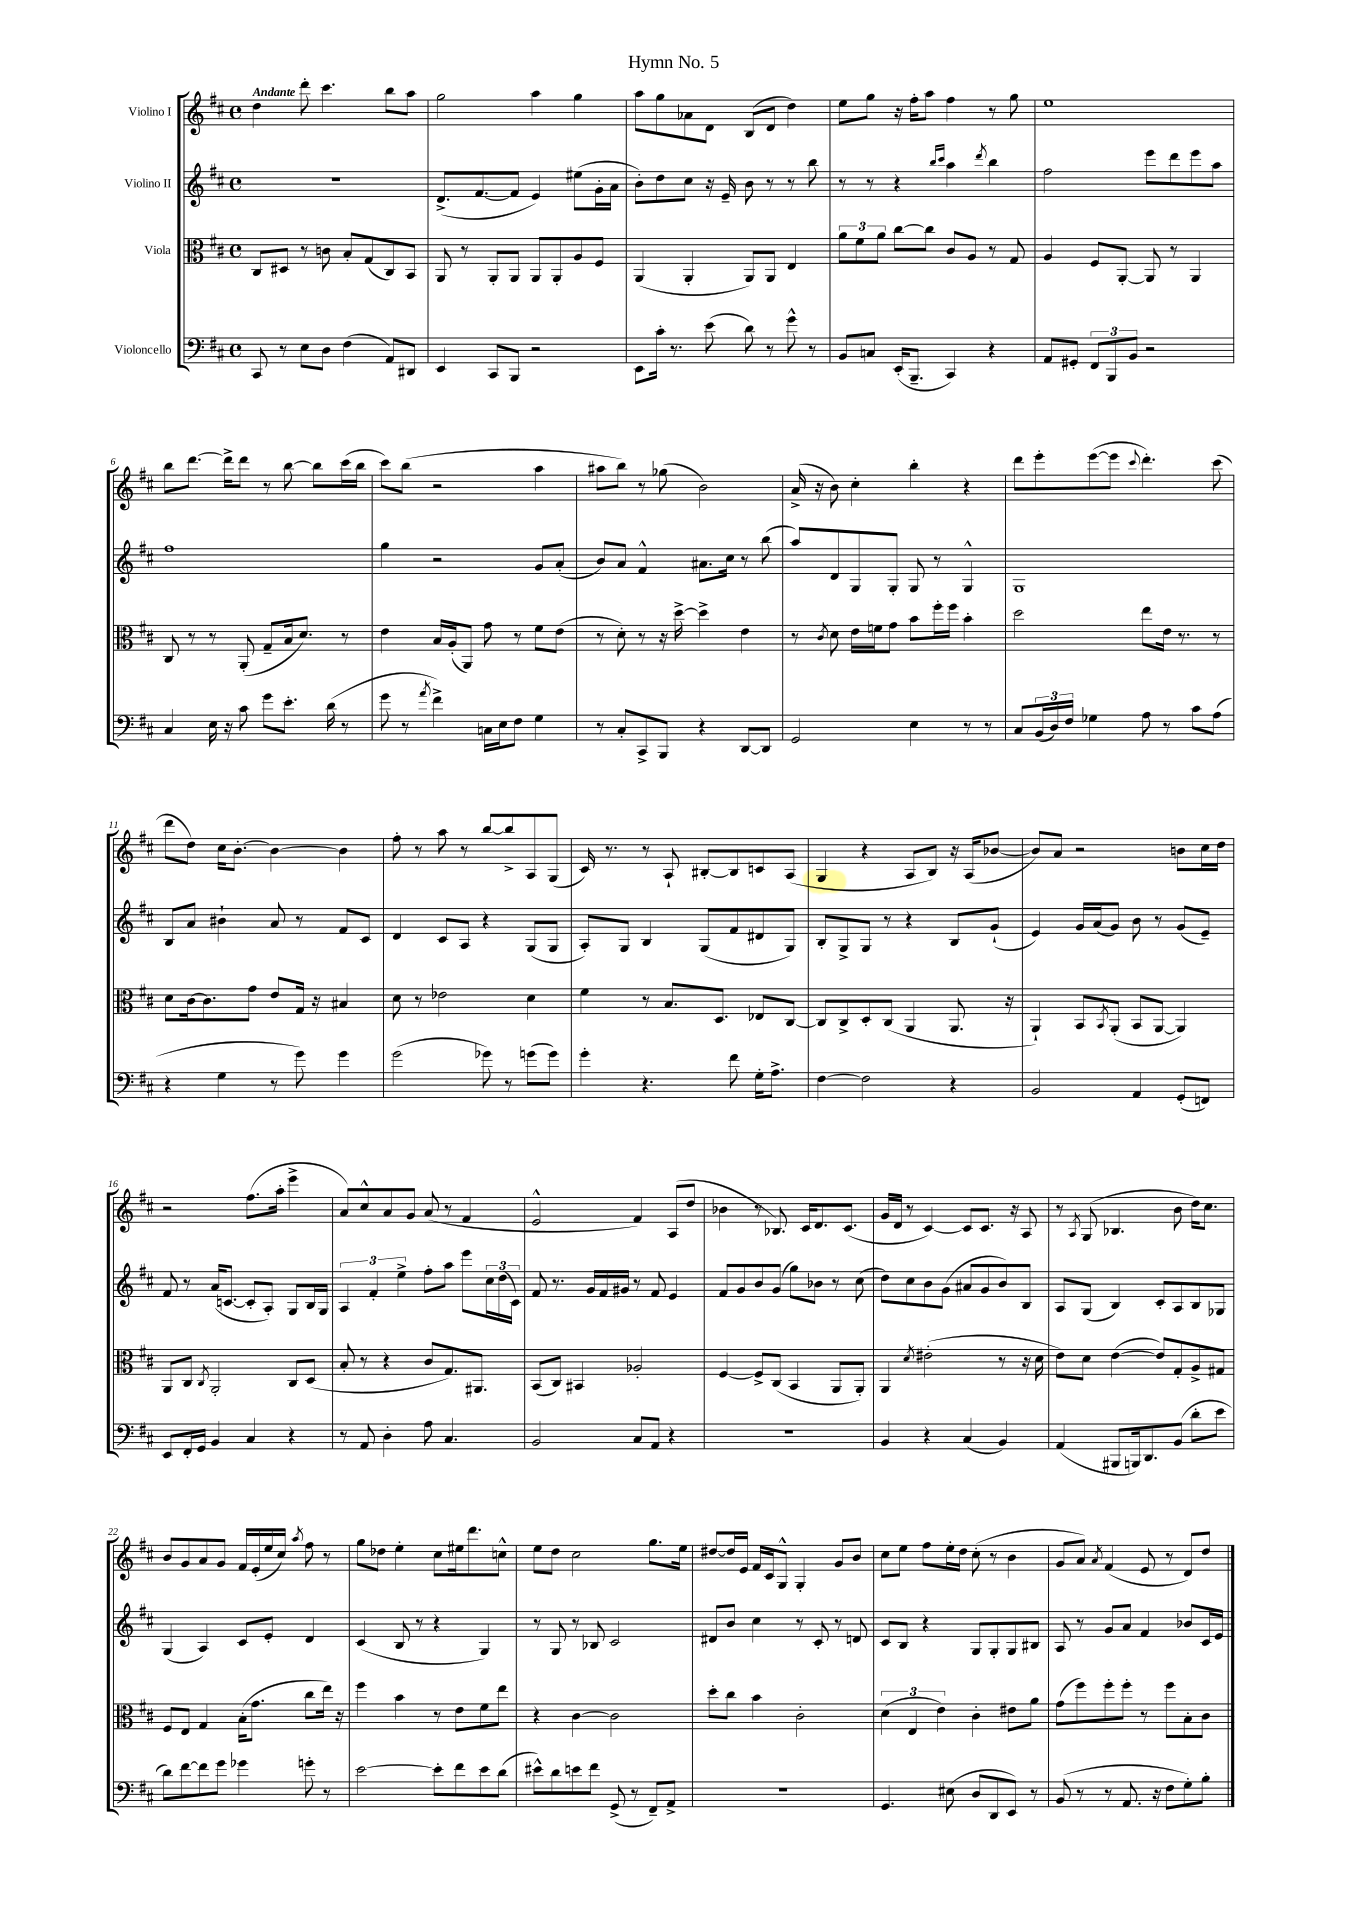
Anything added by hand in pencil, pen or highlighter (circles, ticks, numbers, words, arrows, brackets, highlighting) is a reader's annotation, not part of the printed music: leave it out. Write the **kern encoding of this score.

**kern	**kern	**kern	**kern
*staff4	*staff3	*staff2	*staff1
*clefF4	*clefC3	*clefG2	*clefG2
*k[f#c#]	*k[f#c#]	*k[f#c#]	*k[f#c#]
*M4/4	*M4/4	*M4/4	*M4/4
*met(c)	*met(c)	*met(c)	*met(c)
8CC#/	8C#/L	1r	4dd\
8r	8D#/J	.	.
8E\L	8r	.	8ddd'\
8D\J	8c\	.	4.ccc#\
(4F#\	8B'/L	.	.
.	(8G/	.	.
8AA/L)	8C#/)	.	8bb\L
8DD#/J	8BB/J	.	8aa\J
=	=	=	=
4EE/	8AA/	(8.d^/L	2gg\
.	8r	.	.
.	.	[8.f#/	.
8CC#/L	8AA'/L	.	.
8BBB/J	8AA/J	8f#/]J	.
2r	8AA/L	4e/)	4aa\
.	8AA'/	.	.
.	8A/	(8ee#\L	4gg\
.	8F#/J	16g'\L	.
.	.	16a\JJ	.
=	=	=	=
8EE\L	(4AA/	8b'\L)	8aa\L
16c#'\Jk	.	8dd\	8gg\
8.r	.	.	.
.	4AA'/	8cc#\J	8a-\
(8e\	.	16r	8d\J
.	.	16e~/	.
8d\)	8AA/L)	8b\	(8B/L
8r	8AA/J	8r	8d/J
8g^^\	4E/	8r	4dd\)
8r	.	8bb\	.
=	=	=	=
8BB/L	12a\L	8r	8ee\L
.	12f#\	.	.
8C/J	.	8r	8gg\J
.	12a\J	.	.
(16EE'/LK	[8cc#\L	4r	16r
8.BBB~/J	.	.	16ff#'\LK
.	8cc#\]J	.	8aa\J
.	.	16qqbb/LL	.
.	.	16qqccc#/JJ	.
4CC#/)	8c#/L	4aa\	4ff#\
.	8A/J	.	.
.	.	8qddd/	.
4r	8r	4bb\	8r
.	8G/	.	8gg\
=	=	=	=
8AA/L	4A/	2ff#\	1ee
8GG#'/J	.	.	.
12FF#/L	8F#/L	.	.
12BBB/	.	.	.
.	[8AA'/J	.	.
12BB/J	.	.	.
2r	8AA/]	8eee\L	.
.	8r	8ddd\	.
.	4AA/	8eee\	.
.	.	8aa\J	.
=	=	=	=
4C#/	8C#/	1ff#	8bb\L
.	8r	.	[8.ddd\J
16E\	8r	.	.
16r	.	.	16ddd^\]LK
8c#\	(8AA'/	.	8ddd\J
8g\L	8G~/L	.	8r
8.e'\J	16B/k	.	[8bb\
.	8.d/J)	.	.
.	.	.	8bb\]L
(16d\	.	.	.
8r	8r	.	(16ccc#\L
.	.	.	16bb\JJ
=	=	=	=
8g\	4e\	4gg\	8ccc#\L)
8r	.	.	(8bb\J
8qa/	.	.	.
4f#^\)	16B/LL	2r	2r
.	(16A'/J	.	.
.	8AA/J)	.	.
16C\LL	8g\	.	.
16E\J	.	.	.
8F#\J	8r	.	.
4G\	8f#\L	8g/L	4aa\
.	(8e\J	(8a'/J	.
=	=	=	=
8r	8r	8b/L)	8aa#\L
8C#'/L	8d'\)	8a/J	8bb\J)
8CC#^/	8r	4f#^^/	8r
8BBB/J	16r	.	(8gg-\
.	[16dd^\	.	.
4r	4dd^\]	8.a#\L	2b\)
.	.	16cc#\Jk	.
[8DD/L	4e\	8r	.
8DD/]J	.	(8bb\	.
=	=	=	=
2GG/	8r	8aa/L)	(16a^/
.	.	.	16r
.	8qc#/	.	.
.	8d\	8d/	8b\)
.	16e\LL	8G/	4cc#'\
.	16f\J	.	.
.	8g\J	8G'/J	.
4E\	8b\L	8G/	4bb'\
.	16ff#'\L	8r	.
.	16ff#\JJ	.	.
8r	4b'\	4G^^/	4r
8r	.	.	.
=	=	=	=
8C#/L	2dd\	1G	8ddd\L
(24BB/L	.	.	8eee'\
24D/)	.	.	.
24F#/JJ	.	.	.
4G-\	.	.	([8eee\
.	.	.	8eee\]J
.	.	.	8qqccc#/
8A\	8ee\L	.	4.ddd'\)
8r	16e\Jk	.	.
.	8.r	.	.
8c#\L	.	.	.
(8A\J	8r	.	(8ccc#\
=	=	=	=
4r	8d\L	8B/L	8ddd\L
.	[16c#\k	8a/J	8dd\J)
.	8.c#\]	.	.
4G\	.	4b#`\	16cc#\LK
.	.	.	[8.b'\J
.	8g\J	.	.
8r	8e/L	8a/	4b\_
8g\)	16G/Jk	8r	.
.	16r	.	.
4g\	4B#/	8f#/L	4b\]
.	.	8c#/J	.
=	=	=	=
(2g\	8d\	4d/	8ff#'\
.	8r	.	8r
.	2e-\	8c#/L	8aa\
.	.	8A/J	8r
8g-\)	.	4r	[8bb/L
8r	.	.	8bb^/]
(8g\L	4d\	(8G/L	8A/
8g\J)	.	8G/J	(8G/J
=	=	=	=
4g'\	4f#\	8A'/L)	16c#/)
.	.	.	8.r
.	.	8G/J	.
4.r	8r	4B/	8r
.	8.B/L	.	8A`/
.	.	(8G/L	[8B#'/L
.	8.D/J	.	.
8f#\	.	8f#/	8B#/]
16G'\LK	8E-/L	8d#/	8c/
8.A^\J	.	.	.
.	[8C#/J	8G/J)	(8A/J
=	=	=	=
[4F#\	8C#/]L	8B'/L	4G/
.	8C#^/	8G^/	.
2F#\]	8D'/	8G/J	4r
.	(8C#/J	8r	.
.	4AA/	4r	8A/L
.	.	.	8B/J)
4r	8.AA/	8B/L	16r
.	.	.	(16A/LK
.	.	(8g`/J	[8b-/J
.	16r	.	.
=	=	=	=
2BB/	4AA`/)	4e/)	8b-/]L)
.	.	.	8a/J
.	8BB/L	16g/LL	2r
.	.	(16a/J	.
.	8qBB/	.	.
.	(8AA'/J	8g/J)	.
4AA/	8BB/L	8b\	.
.	[8AA/J	8r	.
(8GG'/L	4AA/])	(8g/L	8b\L
8FF/J)	.	8e~/J)	16cc#\L
.	.	.	16dd\JJ
=	=	=	=
8EE/L	8AA/L	8f#/	2r
16FF#'/L	8C#/J	8r	.
16GG/JJ	.	.	.
.	8qC#/	.	.
4BB/	2AA'/	(16a/LK	.
.	.	[8.c/J	.
4C#/	.	8c'/]L	(8.ff#\L
.	.	8A'/J)	.
.	.	.	16aa'\Jk
4r	8C#/L	8G/L	4eee^\
.	(8D/J	16B/L	.
.	.	16G/JJ	.
=	=	=	=
8r	8B'/	6A/	8a/L)
8AA/	8r	.	8cc#^^/
.	.	6f#'/	.
4D'\	4r	.	8a/
.	.	6ee^\	.
.	.	.	8g/J
8A\	8c#/L	8ff#'\L	(8a/
4.C#/	8.G/)	8aa\J	8r
.	.	8eee\L	4f#/
.	8.AA#/J	.	.
.	.	24cc#\L	.
.	.	(24dd\	.
.	.	24c#\JJ)	.
=	=	=	=
2BB/	(8BB/L	8f#/	2e^^/
.	8C#/J)	8.r	.
.	4BB#/	.	.
.	.	16g/LL	.
.	.	16f#/	.
.	.	16g#/JJ	.
8C#/L	2A-'/	8r	4f#/)
8AA/J	.	8f#/	.
4r	.	4e/	(8A/L
.	.	.	8dd/J
=	=	=	=
1r	[4F#/	8f#/L	4b-\
.	.	8g/	.
.	8F#^/]L	8b/	8r
.	(8C#/J	(8g/J	8.B-/)
.	4BB/	8gg\L)	.
.	.	.	16c#/LK
.	.	8b-\J	8.d/
.	8AA/L	8r	.
.	.	.	(8.c#/J
.	8AA'/J)	(8cc#\	.
=	=	=	=
4BB/	4AA/	8dd\L)	16g/LL
.	.	.	16d/JJ
.	.	8cc#\	8r
.	8qd/	.	.
4r	(2e#'\	8b\	[4c#/)
.	.	(8g\J	.
(4C#/	.	8a#/L	8c#/]L
.	.	8g/	8.c#/J
4BB/)	8r	8b/)	.
.	.	.	16r
.	16r	8B/J	8A/
.	16d\	.	.
=	=	=	=
(4AA/	8e\L)	8A/L	8r
.	.	.	8qA/
.	8d\J	(8G/J	(8G/
8BBB#/L	([4e\	4B/)	4.B-/
16BBB/k)	.	.	.
8.DD/	.	.	.
.	8e/]L)	8c#'/L	.
(8BB/J	8G'/	8A/	8b\
8d'\L	8A^/	8B/	16dd\LK)
.	.	.	8.cc#\J
8e\J	8G#/J	8G-/J	.
=	=	=	=
8d\L)	8F#/L	(4G/	8b/L
[8f#\	8E/J	.	8g/
8f#\]	4G/	4A/)	8a/
8g\J	.	.	8g/J
4g-\	(16B'\LK	8c#/L	16f#/LL
.	8.g\J	.	(16e'/
.	.	8e'/J	16ee/
.	.	.	16cc#/JJ)
.	.	.	8qaa/
8g'\	8cc#\L	4d/	8ff#\
8r	16ee\Jk)	.	8r
.	16r	.	.
=	=	=	=
[2e\	4ff#\	(4c#/	8gg\L
.	.	.	8dd-\J
.	4b\	8B/	4ee'\
.	.	8r	.
8e'\]L	8r	4r	8cc#\L
8f#\	8e\L	.	16ee#\k
.	.	.	8.ddd\
8e\	8f#\	4G/)	.
(8d\J	8ee\J	.	8cc^^\J
=	=	=	=
8e#^^\L)	4r	8r	8ee\L
8d\	.	8G/	8dd\J
8e\	[4c#\	8r	2cc#\
8f#\J	.	8B-/	.
(8GG^/	2c#\]	2c#/	.
8r	.	.	.
8FF#~/L)	.	.	8.gg\L
8AA^/J	.	.	.
.	.	.	16ee\Jk
=	=	=	=
1r	8dd'\L	8d#/L	[8dd#/L
.	8cc#\J	8b/J	16dd#/]L
.	.	.	16e/JJ
.	4b\	4cc#\	16f#/LL
.	.	.	16c#/J
.	.	.	8G^^/J
.	2c#'\	8r	4G'/
.	.	8c#'/	.
.	.	8r	8g/L
.	.	8d/	8b/J
=	=	=	=
4.GG/	(6d\	8c#/L	8cc#\L
.	.	8B/J	8ee\J
.	6E/	.	.
.	.	4r	8ff#\L
.	6e\)	.	.
(8E#\	.	.	16ee'\L
.	.	.	16dd\JJ
8D/L	4c#'\	8G/L	(8cc#'\
8DD/	.	8G'/	8r
8EE/J)	8e#\L	8G/	4b\
8r	8a\J	8B#/J	.
=	=	=	=
(8BB/	(8g\L	8A/	8g/L
8r	8ff#\)	8r	8a/J)
.	.	.	8qa/
8r	8ff#'\	8g/L	(4f#/
8.AA/	8ff#'\J	8a/J	.
.	8r	4f#/	8e/
16r	.	.	.
8F#\L	8ff#\L	.	8r
8G'\)	8B'\	8b-/L	8d/L)
8B'\J	8c#\J	16c#/L	8dd/J
.	.	16e/JJ	.
==	==	==	==
*-	*-	*-	*-
